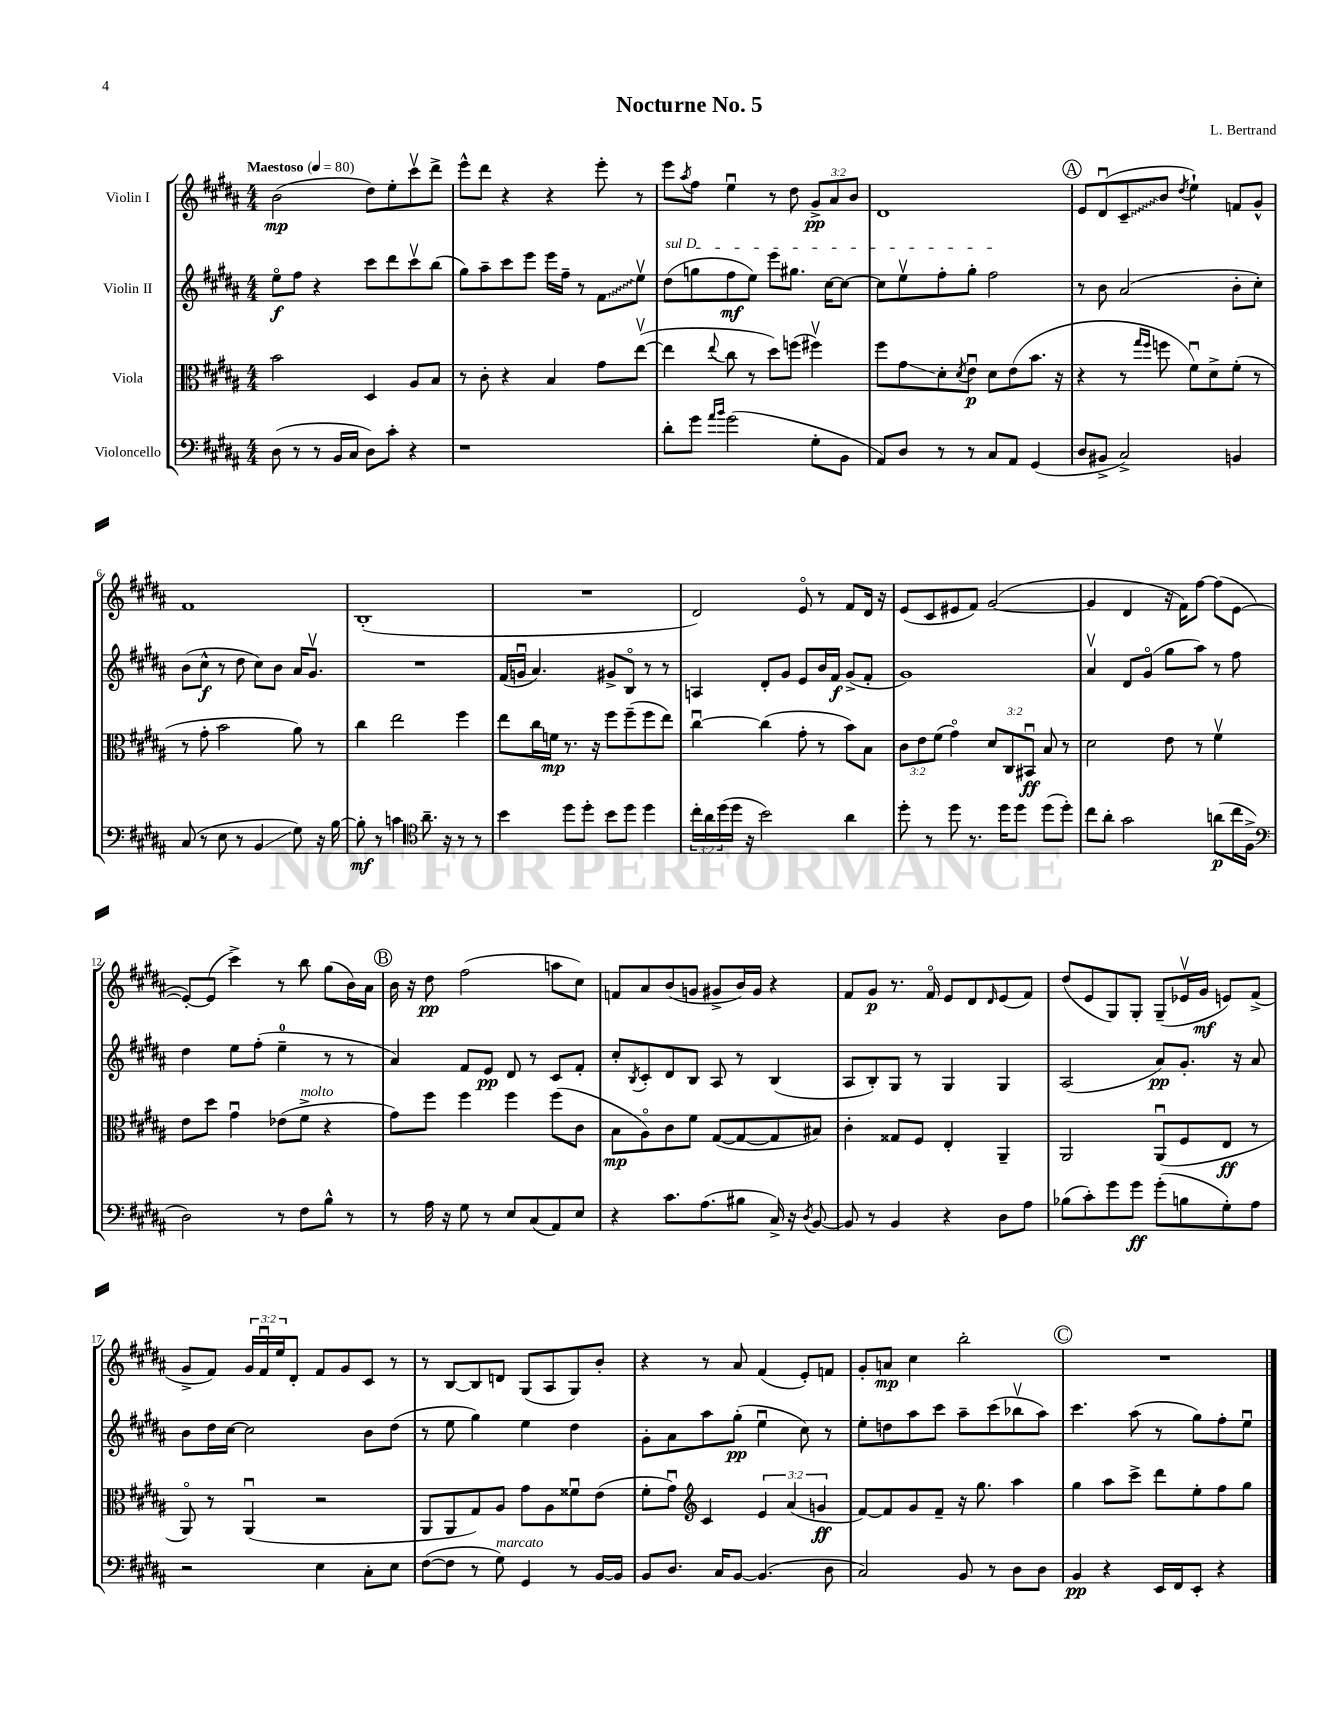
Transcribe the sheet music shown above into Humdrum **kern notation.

**kern	**kern	**kern	**kern
*staff4	*staff3	*staff2	*staff1
*clefF4	*clefC3	*clefG2	*clefG2
*k[f#c#g#d#a#]	*k[f#c#g#d#a#]	*k[f#c#g#d#a#]	*k[f#c#g#d#a#]
*M4/4	*M4/4	*M4/4	*M4/4
*MM80	*MM80	*MM80	*MM80
(8D#	2b	8eeo	(2b
8r	.	8ff#	.
8r	.	4r	.
16BB	.	.	.
16C#	.	.	.
8D#)	4D#	8ccc#	8dd#)
8c#'	.	8ddd#	8ee'
4r	8A#	8ccc#v	8ccc#v
.	8B	(8bb	8ddd#^
=	=	=	=
1r	8r	8gg#)	8eee^^
.	8c#'	8aa#~	8ddd#
.	4r	8ccc#	4r
.	.	8eee	.
.	4B	16eee	4r
.	.	16ff#~	.
.	.	8r	.
.	8g#	8f#	8eee'
.	([8eev	8eev	8r
=	=	=	=
8d#'	4ee]	(8dd#	8eee
.	.	.	8qaa#
8g#	.	8gg	8ff#
16qqa#	.	.	.
16qqb	8qqee	.	.
(2g#	8cc#	8ff#	4eeu
.	8r	8ee)	.
.	8dd#)	8eee	8r
.	(8ff	8.gg#	8dd#
8G#'	4ff#v)	.	12g#^
.	.	[16cc#	.
.	.	.	12a#
8BB	.	8cc#_	.
.	.	.	12b
=	=	=	=
8AA#)	8ff#	8cc#]	1d#
8D#	8g#	8eev	.
8r	8d#'	8ff#'	.
.	8qd#	.	.
8r	8eu	8gg#'	.
8C#	8d#	2ff#	.
8AA#	(8e	.	.
(4GG#	8.b	.	.
.	16r	.	.
=	=	=	=
8D#	4r	8r	8e
8BB#^	.	8b	(8d#u
2C#^)	8r	(2a#	8c#~
.	16qqgg#	.	.
.	16qqff#	.	.
.	8ff	.	8b
.	.	.	8qdd#
.	8f#u)	.	4ee`)
.	8d#^	.	.
4BB	(8f#'	8b'	8f
.	8r	8cc#')	8g#^^
=	=	=	=
(8C#	8r	(8b	1f#
8r	8g#'	8cc#^^	.
8E	2b	8r	.
8r	.	8dd#	.
4BB	.	8cc#)	.
.	.	8b	.
8G#)	8a#)	16a#	.
.	.	8.g#v	.
16r	8r	.	.
[16B	.	.	.
=	=	=	=
8B']	4cc#	1r	(1B'
8r	.	.	.
4c	2ee	.	.
*clefC4	*	*	*
8.a#~	.	.	.
16r	.	.	.
8r	4ff#	.	.
8r	.	.	.
=	=	=	=
4b	8ee	(16f#	1r
.	.	16gu	.
.	16cc#	4.a#)	.
.	16f	.	.
8dd#	8.r	.	.
8dd#'	.	.	.
.	16r	.	.
8b	8ff#	8g#^	.
8dd#	(8ff#~	8Bo	.
4dd#	8ff#	8r	.
.	8ee)	8r	.
=	=	=	=
24cc#'	[4cc#u	4A	2d#)
24a#	.	.	.
(24dd#	.	.	.
16dd#	.	.	.
16r	.	.	.
2b)	(4cc#]	8d#'	.
.	.	8g#	.
.	8g#'	8e	8eo
.	8r	16b	8r
.	.	16f#	.
4a#	8b)	(8g#^	8f#
.	8B	8f#'	16d#
.	.	.	16r
=	=	=	=
8dd#'	12c#	1g#)	(8e
.	12e	.	.
8r	.	.	8c#
.	(12f#	.	.
8dd#	4g#o)	.	8e#
8.r	.	.	8f#)
.	12d#	.	([2g#
16dd#	.	.	.
.	12C#	.	.
8dd#	.	.	.
.	12BB#u	.	.
(8dd#	8B	.	.
8dd#')	8r	.	.
=	=	=	=
8cc#	2d#	4a#v	4g#]
8a#'	.	.	.
2g#	.	8d#	4d#
.	.	(8g#o	.
.	8e	8gg#	16r
.	.	.	16f#)
.	8r	8aa#)	[8ff#
(8a	4f#v	8r	(8ff#]
16cc#	.	8ff#	[8e
16F#^	.	.	.
=	=	=	=
*clefF4	*	*	*
2D#)	8e	4dd#	8e'_)
.	8dd#	.	(8e]
.	4g#u	8ee	4ccc#^)
.	.	(8ff#'	.
8r	(8e-	4ee~	8r
8F#	8f#^	.	8bb
8B^^	4r	8r	(8gg#
8r	.	8r	16b)
.	.	.	16a#
=	=	=	=
8r	8g#)	4a#)	16b
.	.	.	16r
16A#	8ff#	.	8dd#
16r	.	.	.
8G#	4ff#	8f#	(2ff#
8r	.	8e	.
8E	4ff#	8d#	.
(8C#	.	8r	.
8AA#)	(8ff#	8c#	8aa
8E	8c#	8f#'	8cc#)
=	=	=	=
4r	8B	8cc#'	8f
.	.	8qB	.
.	8A#o)	8c#'	8a#
8.c#	8c#	8d#	(8b
.	8f#	8B	8g
(8.A#	.	.	.
.	([8G#	8A#	8g#^
8B#	8G#_	8r	16b)
.	.	.	16g#
16C#^)	8G#]	(4B	4r
16r	.	.	.
8qD#	.	.	.
[8BB	8B#)	.	.
=	=	=	=
8BB]	4c#'	8A#	8f#
8r	.	8B')	8g#
4BB	8G##	8G#	8.r
.	8F#	8r	.
.	.	.	16f#o
4r	4E'	4G#	8e
.	.	.	8d#
.	.	.	16qqd#
8D#	4AA#~	4G#	(8e
8A#	.	.	8f#)
=	=	=	=
(8B-	2AA#	(2A#	(8dd#
8c#')	.	.	8e
8g#	.	.	8G#)
8g#	.	.	8G#'
(8g#'	(8AA#u	8a#)	(8G#~
8B	8F#	8.g#'	16e-v
.	.	.	16g#
8G#')	8E	.	8e)
.	.	16r	.
8A#	8r	8a#	(8f#^
=	=	=	=
2r	8AA#o)	8b	8g#^
.	8r	16dd#	8f#)
.	.	[16cc#	.
.	(4AA#u	2cc#]	24g#
.	.	.	24f#u
.	.	.	24ee
.	.	.	8d#'
4E	2r	.	8f#
.	.	.	8g#
8C#'	.	8b	8c#
8E	.	(8dd#	8r
=	=	=	=
([8F#	8AA#	8r	8r
8F#]	8AA#	8ee	[8B
8r	8G#)	4gg#)	8B]
8G#)	8A#	.	8d
4GG#	8g#	4ee	(8G#
.	8A#	.	8A#
8r	8f##u	4dd#	8G#)
[16BB	(8e	.	8b'
16BB]	.	.	.
=	=	=	=
8BB	8f#'	8g#'	4r
8.D#	8g#u)	8a#	.
*	*clefG2	*	*
.	4c#	8aa#	8r
16C#	.	.	.
[8BB	.	(8gg#'	8a#
(4.BB]	6e	4eeu	(4f#
.	(6a#	.	.
.	.	8cc#)	8e')
.	6g	.	.
8D#	.	8r	8f
=	=	=	=
2C#)	[8f#)	8ee'	8g#'
.	8f#]	8dd	8a
.	8g#	8aa#	4cc#
.	8f#~	8ccc#	.
8BB	16r	8aa#~	2bb'
.	8.gg#	.	.
8r	.	(8ccc#	.
8D#	4aa#	8bb-v	.
8D#	.	8aa#)	.
=	=	=	=
4BB	4gg#	4.ccc#	1r
4r	8aa#	.	.
.	8ccc#^	(8aa#	.
16EE	8ddd#	8r	.
16FF#	.	.	.
8EE'	8ee'	8gg#)	.
4r	8ff#	8ff#'	.
.	8gg#	8eeu	.
==	==	==	==
*-	*-	*-	*-
